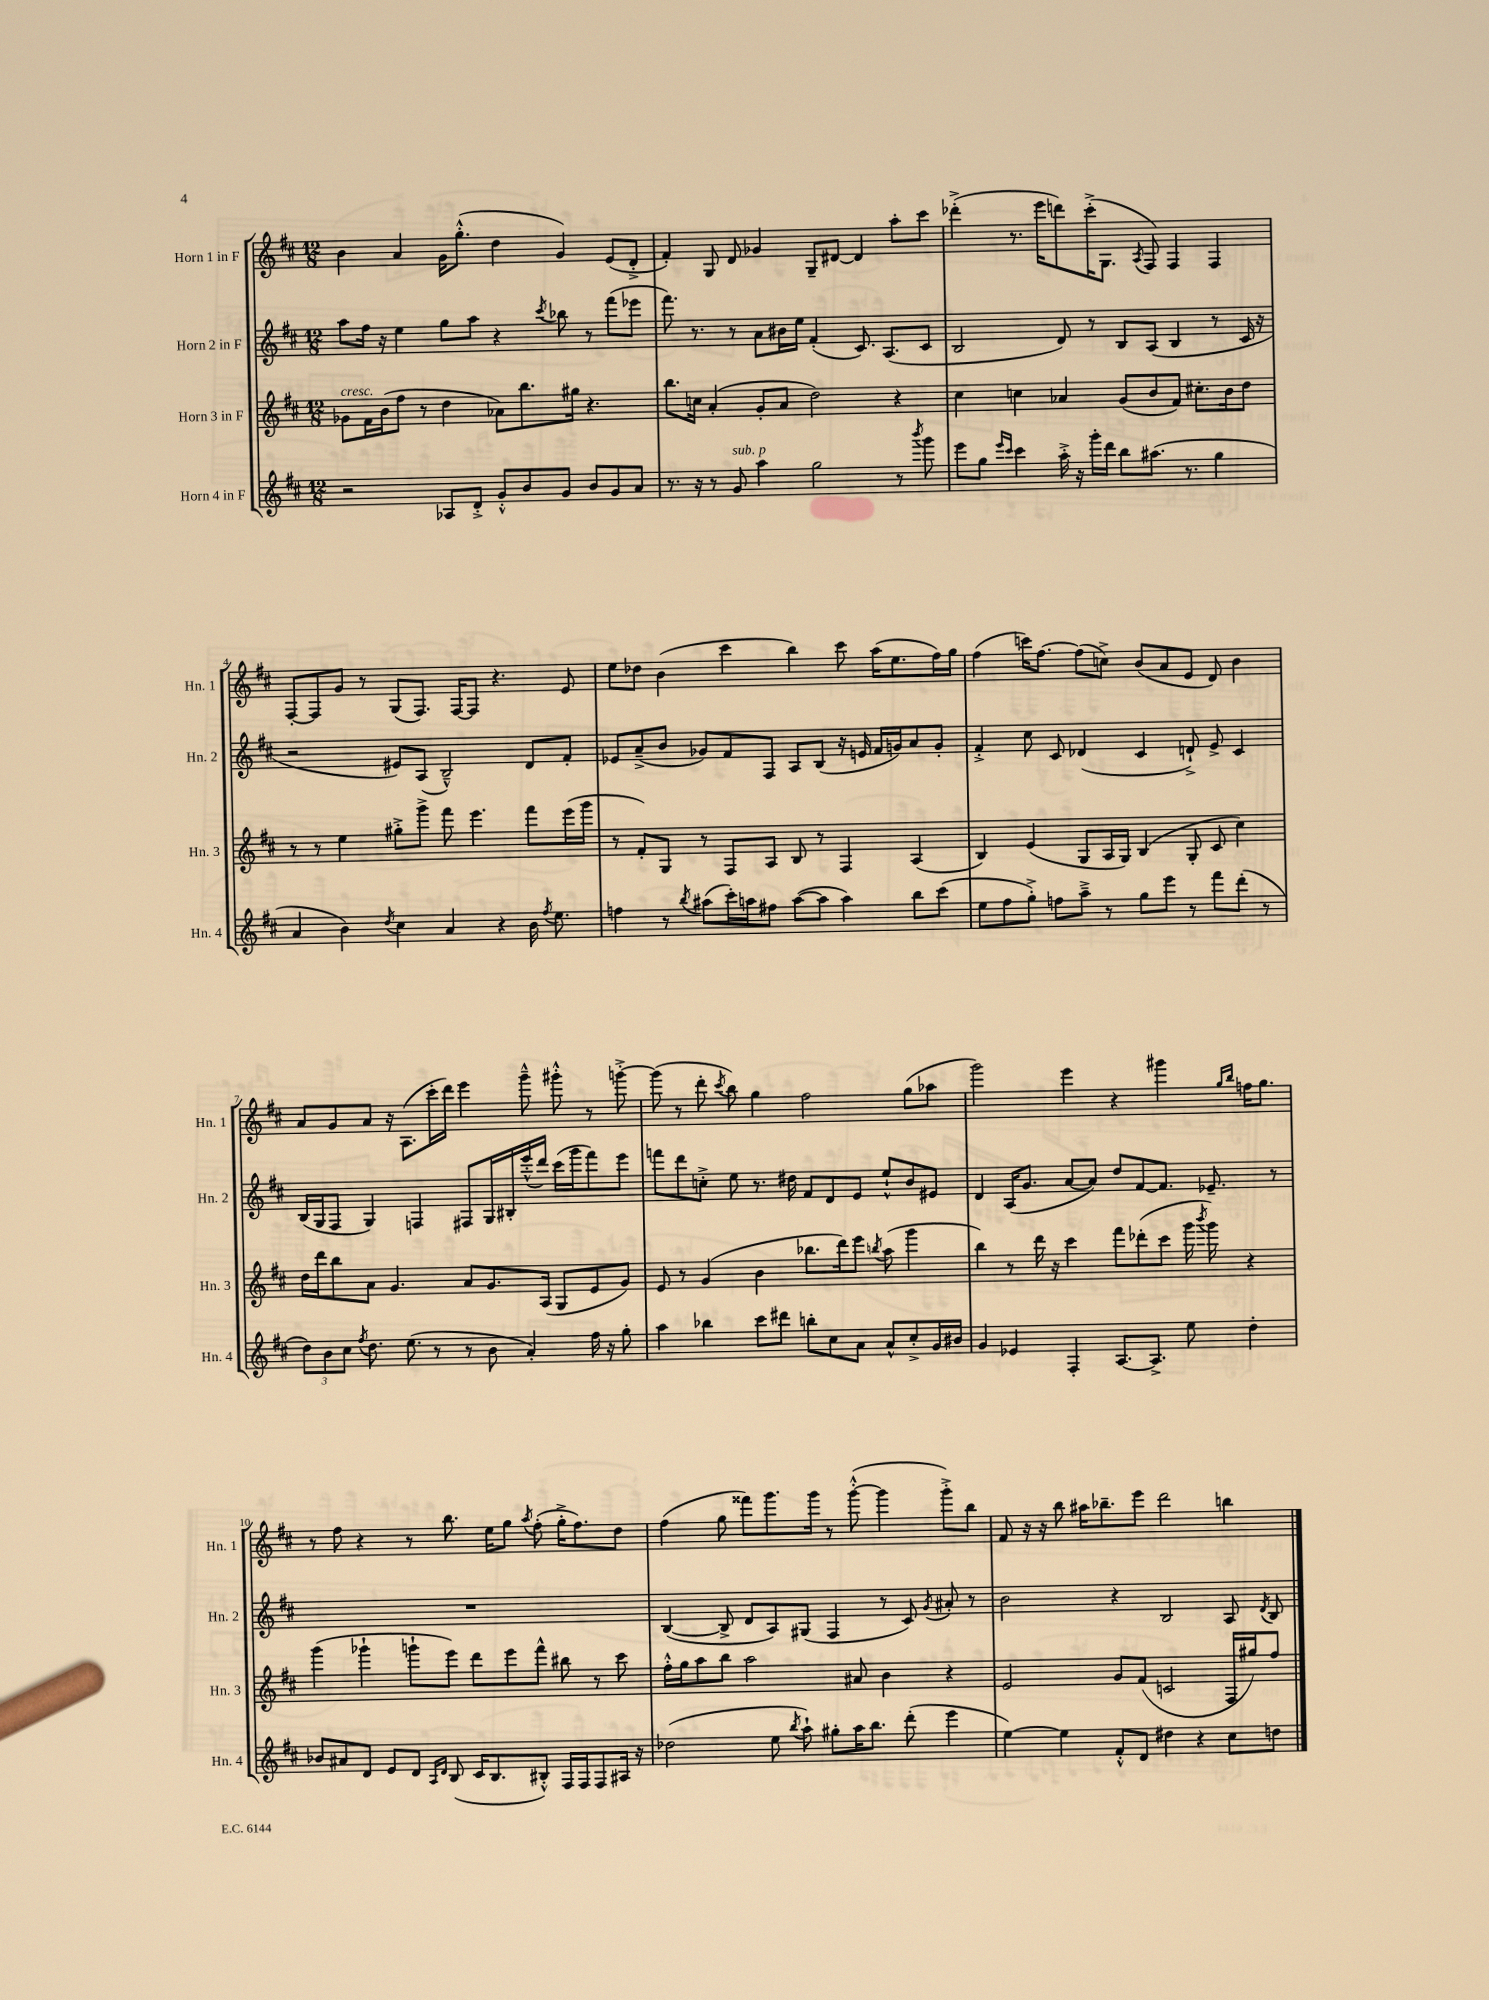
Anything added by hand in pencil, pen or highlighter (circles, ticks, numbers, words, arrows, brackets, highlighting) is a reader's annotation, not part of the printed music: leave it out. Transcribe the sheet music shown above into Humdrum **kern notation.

**kern	**kern	**kern	**kern
*part4	*part3	*part2	*part1
*staff4	*staff3	*staff2	*staff1
*I"Horn 4 in F	*I"Horn 3 in F	*I"Horn 2 in F	*I"Horn 1 in F
*I'Hn. 4	*I'Hn. 3	*I'Hn. 2	*I'Hn. 1
*clefG2	*clefG2	*clefG2	*clefG2
*k[f#c#]	*k[f#c#]	*k[f#c#]	*k[f#c#]
*M12/8	*M12/8	*M12/8	*M12/8
=1	=1	=1	=1
!	!LO:TX:a:i:t=cresc.	!	!
2r	8g-X\L	8aa\L	4b\
.	16f#\L	16ff#\Jk	.
.	(16b\J	16r	.
.	8ff#\J	4ee\	4a/
.	8r	.	.
8A-X/L	4dd\	8gg\L	16g\KL
.	.	.	(8.gg'^^\J
8d'^/J	.	8aa\J	.
8g'^^/L	8a-X\L)	4r	4dd\
8b/	8.bb\	.	.
.	.	8qccc#/	.
8g/J	.	8bb-X\	4g/)
.	16gg#X\Jk	.	.
8b/L	4.r	8r	.
8g/	.	(8fff#\L	(8e/L
8a/J	.	8eee-X\J	8d'^/J
=2	=2	=2	=2
8.r	8.bb\L	8.fff#\)	4f#'/)
16r	16ccn\Jk	8.r	.
8r	(4a'/	.	8G/
!LO:TX:a:i:t=sub. p	!	!	!
8g/	.	8r	8d/
4aa\	8g'/L	8a\L	4g-X/
.	8a/J	16b#X\L	.
.	.	16ee\JJ	.
2gg\	2dd\)	(4f#'/	8G~/L
.	.	.	[8d#X/J
.	.	8.c#/)	4d#/]
.	.	(8.A/L	.
8r	4r	.	8aa'\L
8qbbb/	.	.	.
8ggg\	.	8c#/J	8ccc#\J
=3	=3	=3	=3
8eee\L	4cc#\	2B/	(4ddd-X'^\
8gg\J	.	.	.
16qqeee/LL	.	.	.
16qqccc#/JJ	.	.	.
4ccc#\	4ccn\	.	8.r
.	.	.	16eee\KL
16aa'^\	4a-X/	8d/)	8dddn\)
16r	.	.	.
16ggg'\LL	.	8r	(16ccc#'^\K
16ddd\JJ	.	.	8.G\J
8bb\L	(8g/L	8B/L	.
.	.	.	8qA/
(8.aa#X\J	8b/	(8A/J	8F#/)
.	8f#/J)	4B/	4F#/
8.r	.	.	.
.	8.cc#X'\L	.	.
4gg\	.	8r	4F#/
.	16b\k	.	.
.	8dd\J	16c#/	.
.	.	16r	.
!!LO:LB:g=z
=4	=4	=4	=4
4a/	8r	2r	[8F#'/L
.	8r	.	8F#/]
4b\)	4ee\	.	8g/J
.	.	.	8r
8qdd/	.	.	.
4cc#\	8gg#X'^\L	8e#X/L)	(8G/L
.	8ggg^\J	(8A/J	8.F#/J)
4a/	8fff#\	2B~^^/)	.
.	.	.	[16F#/KL
.	4.eee\	.	8F#/J]
4r	.	.	4.r
16b\	8fff#\L	8d/L	.
8qff#/	.	.	.
8.ee\	.	.	.
.	(16eee\L	8f#'/J	8e/
.	16ggg\JJ	.	.
=5	=5	=5	=5
4ffn\	8r	8e-X/L	8ee\L
.	8f#'/L)	(8a~^/	8dd-X\J
8r	8G/J	8b/J	(4b\
8qbb/	.	.	.
(8aa#X\L	8r	8g-X/L)	.
16ccc#'\L)	8F#/L	8f#/	4ccc#\
16aan\J	.	.	.
8ff#X\J	8A/J	8F#/J	.
([8aa\L	8B/	8A/L	4bb\)
8aa\J]	8r	(8B/J	.
4aa\)	4F#/	16r	8ccc#\
.	.	16en/	.
.	.	16f#/LL	(16aa\KL
.	.	16gn/J)	8.ee\
8bb\L	(4A/	8a/	.
(8ccc#\J	.	8g'/J	16ff#\L)
.	.	.	16gg\JJ
=6	=6	=6	=6
8ee\L	4B/)	4f#'^/	(4ff#\
8ff#\	.	.	.
8gg'^\J)	(4e/	8cc#\	16cccn\KL)
.	.	.	[8.ff#\J
8ffn\L	.	8c#/	.
8aa~^\J	8G/L	(4d-X/	(8ff#\L]
8r	16A/L	.	8ccn^\J)
.	16G/JJ)	.	.
8gg\L	(4B/	4c#/	(8b/L
8eee\J	.	.	8a/
8r	8G'/	8dn`^/)	8e/J
8fff#\L	8c#/	8e^/	8d/)
(8ddd'\J	4cc#\)	4c#/	4b\
8r	.	.	.
!!LO:LB:g=z
=7	=7	=7	=7
12dd\L)	16dd\LL	(16B/LL	8a/L
.	16ddd\J	16G/J	.
12b\	.	.	.
.	8bb\	8F#/J	8g/
12cc#\J	.	.	.
8qff#/	.	.	.
8.dd\	8a\J	4G/)	8a/J
.	4.g/	.	16r
(8.ee\	.	.	(8.A\L
.	.	4Fn/	.
8r	.	.	16ccc#'\L
.	.	.	16ddd\JJ)
8r	8a/L	8F#X/L	4eee\
8b\	8.g/	16G/L	.
.	.	16B#X'/	.
4a'/)	.	(16eee'^^/	8ggg~^^\
.	(16A/Jk	16ddd/JJ)	.
.	8G/L	(16ccc#\LL	8ggg#X'^^\
.	.	16ggg\J	.
16ff#\	8e/	8fff#\)	8r
16r	.	.	.
8gg'\	8g/J)	8eee\J	[8gggn'^\
=8	=8	=8	=8
4aa\	8e/	8fffn\L	(8ggg\]
.	8r	8ddd\	8r
4bb-X\	(4g/	8ccn'^\J	8ddd'\
.	.	.	8qccc#/
.	.	8ee\	8bb\)
8ccc#\L	4b\	8.r	4gg\
8ddd#X\J	.	.	.
.	.	16dd#X\	.
8bbn'\L	8.bb-X\L	8f#/L	2ff#\
8cc#\	.	8d/	.
.	16ddd\k)	.	.
8a\J	8eee\J	8e/J	.
.	8qbbn/	.	.
8a^^/L	(8aa\	8ee`^^/L	.
8cc#'^/	4ggg\	8b/	(8gg\L
16g/L	.	8e#X/J	8aa-X\J
16b#X/JJ	.	.	.
=9	=9	=9	=9
4g/	4bb\)	4d/	2ggg\)
4e-X/	8r	(16A/KL	.
.	.	8.g/J	.
.	16ddd\	.	.
.	16r	.	.
4F#'/	4ccc#\	[8a/L	4eee\
.	.	8a/J])	.
[8.A/L	8fff#\L	8dd/L	4r
.	(8ddd-X'\	[8f#/	.
8.A^/J]	.	.	.
.	8ccc#\J	8.f#/J]	4ggg#X\
8ee\	16ggg\	.	.
.	8qbbb/	.	.
.	16ggg\)	8.e-X~/	.
.	.	.	16qqgg/LL
.	.	.	16qqbb/JJ
4dd'\	4r	.	16ffn\KL
.	.	.	8.gg\J
.	.	8r	.
!!LO:LB:g=z
=10	=10	=10	=10
8b-X/L	(4ggg\	1.r	8r
8a#X/	.	.	8ff#\
8d/J	4ggg-X`\	.	4r
8e/L	.	.	.
8d/J	8gggn`\L	.	8r
16qqA/LL	.	.	.
16qqd/JJ	.	.	.
(8B/	8eee\J)	.	8.bb\
16c#/KL	8ddd\L	.	.
8.B/	.	.	16ee\KL
.	8eee\	.	8gg\J
.	.	.	8qaa/
8B#X'^^/J)	8fff#^^\J	.	(8ff#'\
16F#/LL	8bb#X\	.	16gg'^\KL
16F#/J	.	.	8.ff#\)
8F#/	8r	.	.
16A#X/Jk	8ccc#\	.	8dd\J
16r	.	.	.
=11	=11	=11	=11
(2dd-X\	16ff#'^^\LL	([4B/	(4ff#\
.	16gg\J	.	.
.	8aa\	.	.
.	8bb\J	8B^/]	8gg\
.	2aa\	8d/L	8fff##X\L)
8ee\	.	8A/)	8.ggg\
8qbb/	.	.	.
8aa`\)	.	(8G#X/J	.
.	.	.	16ggg\Jk
8gg#X'\L	.	4F#/	8r
16aa\K	8a#X/	.	([8ggg'^^\
8.bb\J	.	.	.
.	4b\	8r	4ggg\]
(8ddd'\	.	8c#/)	.
.	.	8qg/	.
4eee\	4r	8a#X'/	8ggg'^\L)
.	.	8r	8bb\J
=12	=12	=12	=12
[4ee\)	2e/	2b\	8f#/
.	.	.	16r
.	.	.	16r
4ee\]	.	.	8bb\
.	.	.	16aa#X\KL
.	.	.	8.bb-X~\
8f#'^^/L	8g/L	4r	.
8d/J	(8f#/J	.	8eee\J
4dd#X\	2cn/	2B/	2ddd\
4r	.	.	.
8cc#\L	16F#/LL	8A/	4bbn\
.	16gg#X/J)	.	.
.	.	8qd/	.
8ddn\J	8ff#/J	8B/	.
==	==	==	==
*-	*-	*-	*-
